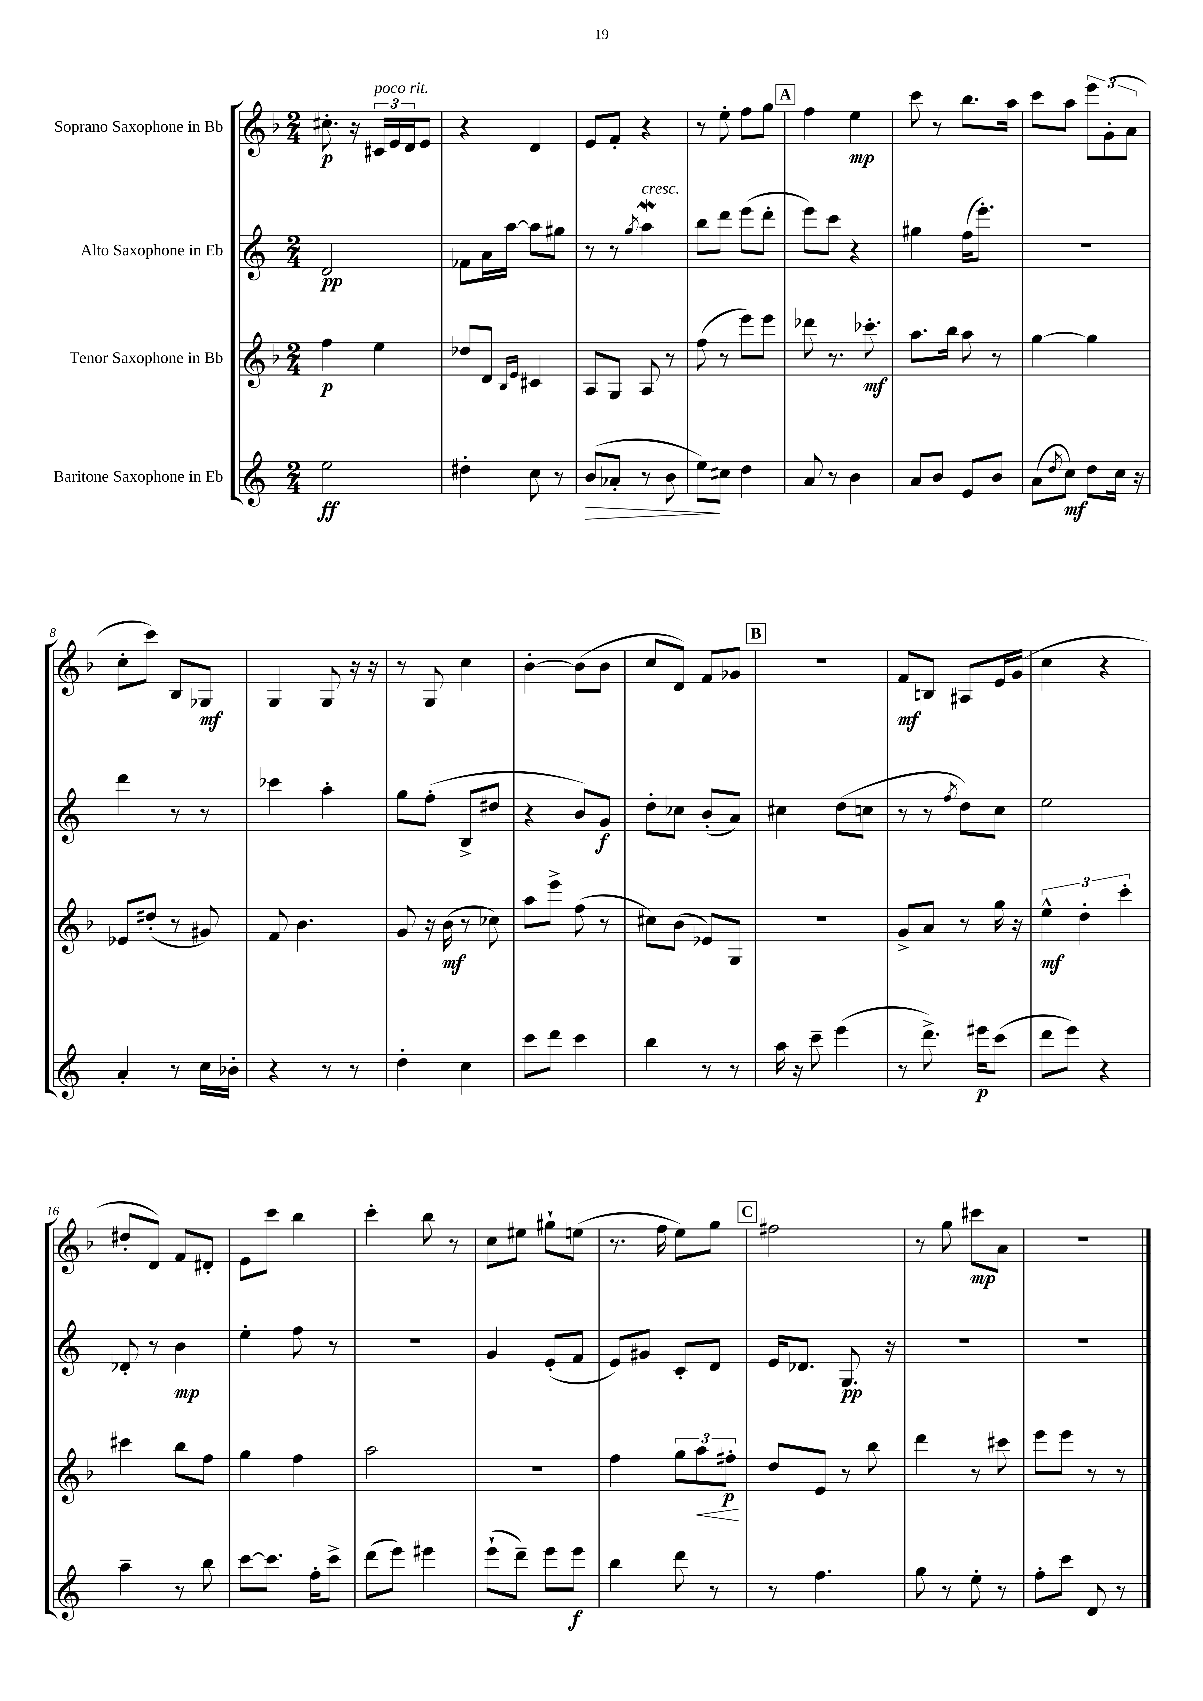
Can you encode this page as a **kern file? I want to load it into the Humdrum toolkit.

**kern	**dynam	**kern	**dynam	**kern	**dynam	**kern	**dynam
*part4	*part4	*part3	*part3	*part2	*part2	*part1	*part1
*staff4	*staff4	*staff3	*staff3	*staff2	*staff2	*staff1	*staff1
*I"Baritone Saxophone in Eb	*	*I"Tenor Saxophone in Bb	*	*I"Alto Saxophone in Eb	*	*I"Soprano Saxophone in Bb	*
*clefG2	*	*clefG2	*	*clefG2	*	*clefG2	*
*k[]	*	*k[b-]	*	*k[]	*	*k[b-]	*
*M2/4	*	*M2/4	*	*M2/4	*	*M2/4	*
=1	=1	=1	=1	=1	=1	=1	=1
2ee\	ff	4ff\	p	2d/	pp	8.cc#X'\	p
.	.	.	.	.	.	16r	.
!	!	!	!	!	!	!LO:TX:a:i:t=poco rit.	!
.	.	4ee\	.	.	.	24c#X/LL	.
.	.	.	.	.	.	24e/	.
.	.	.	.	.	.	24d/J	.
.	.	.	.	.	.	8e/J	.
=2	=2	=2	=2	=2	=2	=2	=2
4dd#X'\	.	8dd-X/L	.	8f-X\L	.	4r	.
.	.	8d/J	.	16a\L	.	.	.
.	.	.	.	[16aa\JJ	.	.	.
.	.	16qqB-/LL	.	.	.	.	.
.	.	16qqe/JJ	.	.	.	.	.
8cc\	.	4c#X/	.	8aa\L]	.	4d/	.
8r	.	.	.	8gg#X\J	.	.	.
=3	=3	=3	=3	=3	=3	=3	=3
!	!LO:HP:b	!	!	!	!	!	!
(8b/L	>	8A/L	.	8r	.	8e/L	.
8a-X'/J	.	8G/J	.	8r	.	8f'/J	.
.	.	.	.	8qgg/	.	.	.
!	!	!	!	!LO:TX:a:i:t=cresc.	!	!	!
8r	.	8A/	.	4aaW\	.	4r	.
8b\	.	8r	.	.	.	.	.
=4	=4	=4	=4	=4	=4	=4	=4
8ee\L)	.	(8ff\	.	8bb\L	.	8r	.
8cc#X\J	]	8r	.	8ddd\J	.	8ee'\	.
4dd\	.	8eee\L)	.	(8eee\L	.	8ff\L	.
.	.	8eee\J	.	8ddd'\J	.	8gg\J	.
!!LO:REH:place=s1:t=A
=5	=5	=5	=5	=5	=5	=5	=5
8a/	.	8ddd-X\	.	8eee\L)	.	4ff\	.
8r	.	8.r	.	8ccc\J	.	.	.
4b\	.	.	.	4r	.	4ee\	mp
.	.	8.ccc-X'\	mf	.	.	.	.
=6	=6	=6	=6	=6	=6	=6	=6
8a/L	.	8.aa\L	.	4gg#X\	.	8ccc\	.
8b/J	.	.	.	.	.	8r	.
.	.	16bb-\Jk	.	.	.	.	.
8e/L	.	8aa\	.	(16ff\KL	.	8.bb-\L	.
.	.	.	.	8.eee'\J)	.	.	.
8b/J	.	8r	.	.	.	.	.
.	.	.	.	.	.	16aa\Jk	.
=7	=7	=7	=7	=7	=7	=7	=7
(8a\L	.	[4gg\	.	2r	.	8ccc\L	.
8qdd/	.	.	.	.	.	.	.
8cc\J)	mf	.	.	.	.	8aa\J	.
8dd\L	.	4gg\]	.	.	.	12eee\L	.
.	.	.	.	.	.	(12g'\	.
16cc\Jk	.	.	.	.	.	.	.
.	.	.	.	.	.	12a\J	.
16r	.	.	.	.	.	.	.
!!LO:LB:g=z
=8	=8	=8	=8	=8	=8	=8	=8
4a'/	.	8e-X/L	.	4ddd\	.	8cc'\L	.
.	.	(8dd#X'/J	.	.	.	8ccc\J)	.
8r	.	8r	.	8r	.	8B-/L	.
16cc\LL	.	8g#X/)	.	8r	.	8G-X/J	mf
16b-X'\JJ	.	.	.	.	.	.	.
=9	=9	=9	=9	=9	=9	=9	=9
4r	.	8f/	.	4ccc-X\	.	4G/	.
.	.	4.b-\	.	.	.	.	.
8r	.	.	.	4aa'\	.	8G/	.
8r	.	.	.	.	.	16r	.
.	.	.	.	.	.	16r	.
=10	=10	=10	=10	=10	=10	=10	=10
4dd'\	.	8g/	.	8gg\L	.	8r	.
.	.	16r	.	(8ff'\J	.	8G/	.
.	.	(16b-\	mf	.	.	.	.
4cc\	.	8r	.	8B^/L	.	4cc\	.
.	.	8cc-X\)	.	8dd#X/J	.	.	.
=11	=11	=11	=11	=11	=11	=11	=11
8ccc\L	.	8aa\L	.	4r	.	[4b-'\	.
8ddd\J	.	8eee^\J	.	.	.	.	.
4ccc\	.	(8ff\	.	8b/L)	.	(8b-\L]	.
.	.	8r	.	8g/J	f	8b-\J	.
=12	=12	=12	=12	=12	=12	=12	=12
4bb\	.	8cc#X\L)	.	8dd'\L	.	8cc/L	.
.	.	(8b-\J	.	8cc-X\J	.	8d/J)	.
8r	.	8e-X/L)	.	(8b'/L	.	8f/L	.
8r	.	8G/J	.	8a/J)	.	8g-X/J	.
!!LO:REH:place=s1:t=B
=13	=13	=13	=13	=13	=13	=13	=13
16aa\	.	2r	.	4cc#X\	.	2r	.
16r	.	.	.	.	.	.	.
8ccc~\	.	.	.	.	.	.	.
(4eee\	.	.	.	(8dd\L	.	.	.
.	.	.	.	8ccn\J	.	.	.
=14	=14	=14	=14	=14	=14	=14	=14
8r	.	8g^/L	.	8r	.	8f/L	mf
8.ddd^\)	.	8a/J	.	8r	.	8Bn/J	.
.	.	.	.	8qff/	.	.	.
.	.	8r	.	8dd\L)	.	8A#X/L	.
16eee#X\KL	p	.	.	.	.	.	.
(8ccc\J	.	16gg\	.	8cc\J	.	16e/L	.
.	.	16r	.	.	.	(16g/JJ	.
=15	=15	=15	=15	=15	=15	=15	=15
8ddd\L	.	6ee^^\	mf	2ee\	.	4cc\	.
8eee\J)	.	.	.	.	.	.	.
.	.	6dd'\	.	.	.	.	.
4r	.	.	.	.	.	4r	.
.	.	6ccc'\	.	.	.	.	.
!!LO:LB:g=z
=16	=16	=16	=16	=16	=16	=16	=16
4aa~\	.	4ccc#X\	.	8d-X'/	.	8dd#X'/L	.
.	.	.	.	8r	.	8d/J)	.
8r	.	8bb-\L	.	4b\	mp	8f/L	.
8bb\	.	8ff\J	.	.	.	8d#X'/J	.
=17	=17	=17	=17	=17	=17	=17	=17
[8ccc\L	.	4gg\	.	4ee'\	.	8e\L	.
8.ccc\J]	.	.	.	.	.	8ccc\J	.
.	.	4ff\	.	8ff\	.	4bb-\	.
16ff'\KL	.	.	.	.	.	.	.
8ccc^\J	.	.	.	8r	.	.	.
=18	=18	=18	=18	=18	=18	=18	=18
(8ddd\L	.	2aa\	.	2r	.	4ccc'\	.
8eee\J)	.	.	.	.	.	.	.
4eee#X\	.	.	.	.	.	8bb-\	.
.	.	.	.	.	.	8r	.
=19	=19	=19	=19	=19	=19	=19	=19
(8eee`\L	.	2r	.	4g/	.	8cc\L	.
8ddd~\J)	.	.	.	.	.	8ee#X\J	.
8eee\L	.	.	.	(8e'/L	.	8gg#X`\L	.
8eee\J	f	.	.	8f/J	.	(8een\J	.
=20	=20	=20	=20	=20	=20	=20	=20
4bb\	.	4ff\	.	8e/L)	.	8.r	.
.	.	.	.	8g#X/J	.	.	.
.	.	.	.	.	.	16ff\	.
8ddd\	.	12gg\L	.	8c'/L	.	8ee\L)	.
!	!	!	!LO:HP:b	!	!	!	!
.	.	12aa\	<	.	.	.	.
8r	.	.	.	8d/J	.	8gg\J	.
.	.	12ff#X'\J	p	.	.	.	.
.	.	.	[	.	.	.	.
!!LO:REH:place=s1:t=C
=21	=21	=21	=21	=21	=21	=21	=21
8r	.	8dd/L	.	16e/KL	.	2ff#X\	.
.	.	.	.	8.d-X/J	.	.	.
4.ff\	.	8e/J	.	.	.	.	.
.	.	8r	.	8.G/	pp	.	.
.	.	8bb-\	.	.	.	.	.
.	.	.	.	16r	.	.	.
=22	=22	=22	=22	=22	=22	=22	=22
8gg\	.	4ddd\	.	2r	.	8r	.
8r	.	.	.	.	.	8gg\	.
8ee'\	.	8r	.	.	.	8ccc#X\L	mp
8r	.	8ccc#X\	.	.	.	8a\J	.
=23	=23	=23	=23	=23	=23	=23	=23
8ff'\L	.	8eee\L	.	2r	.	2r	.
8ccc\J	.	8eee\J	.	.	.	.	.
8d/	.	8r	.	.	.	.	.
8r	.	8r	.	.	.	.	.
==	==	==	==	==	==	==	==
*-	*-	*-	*-	*-	*-	*-	*-
